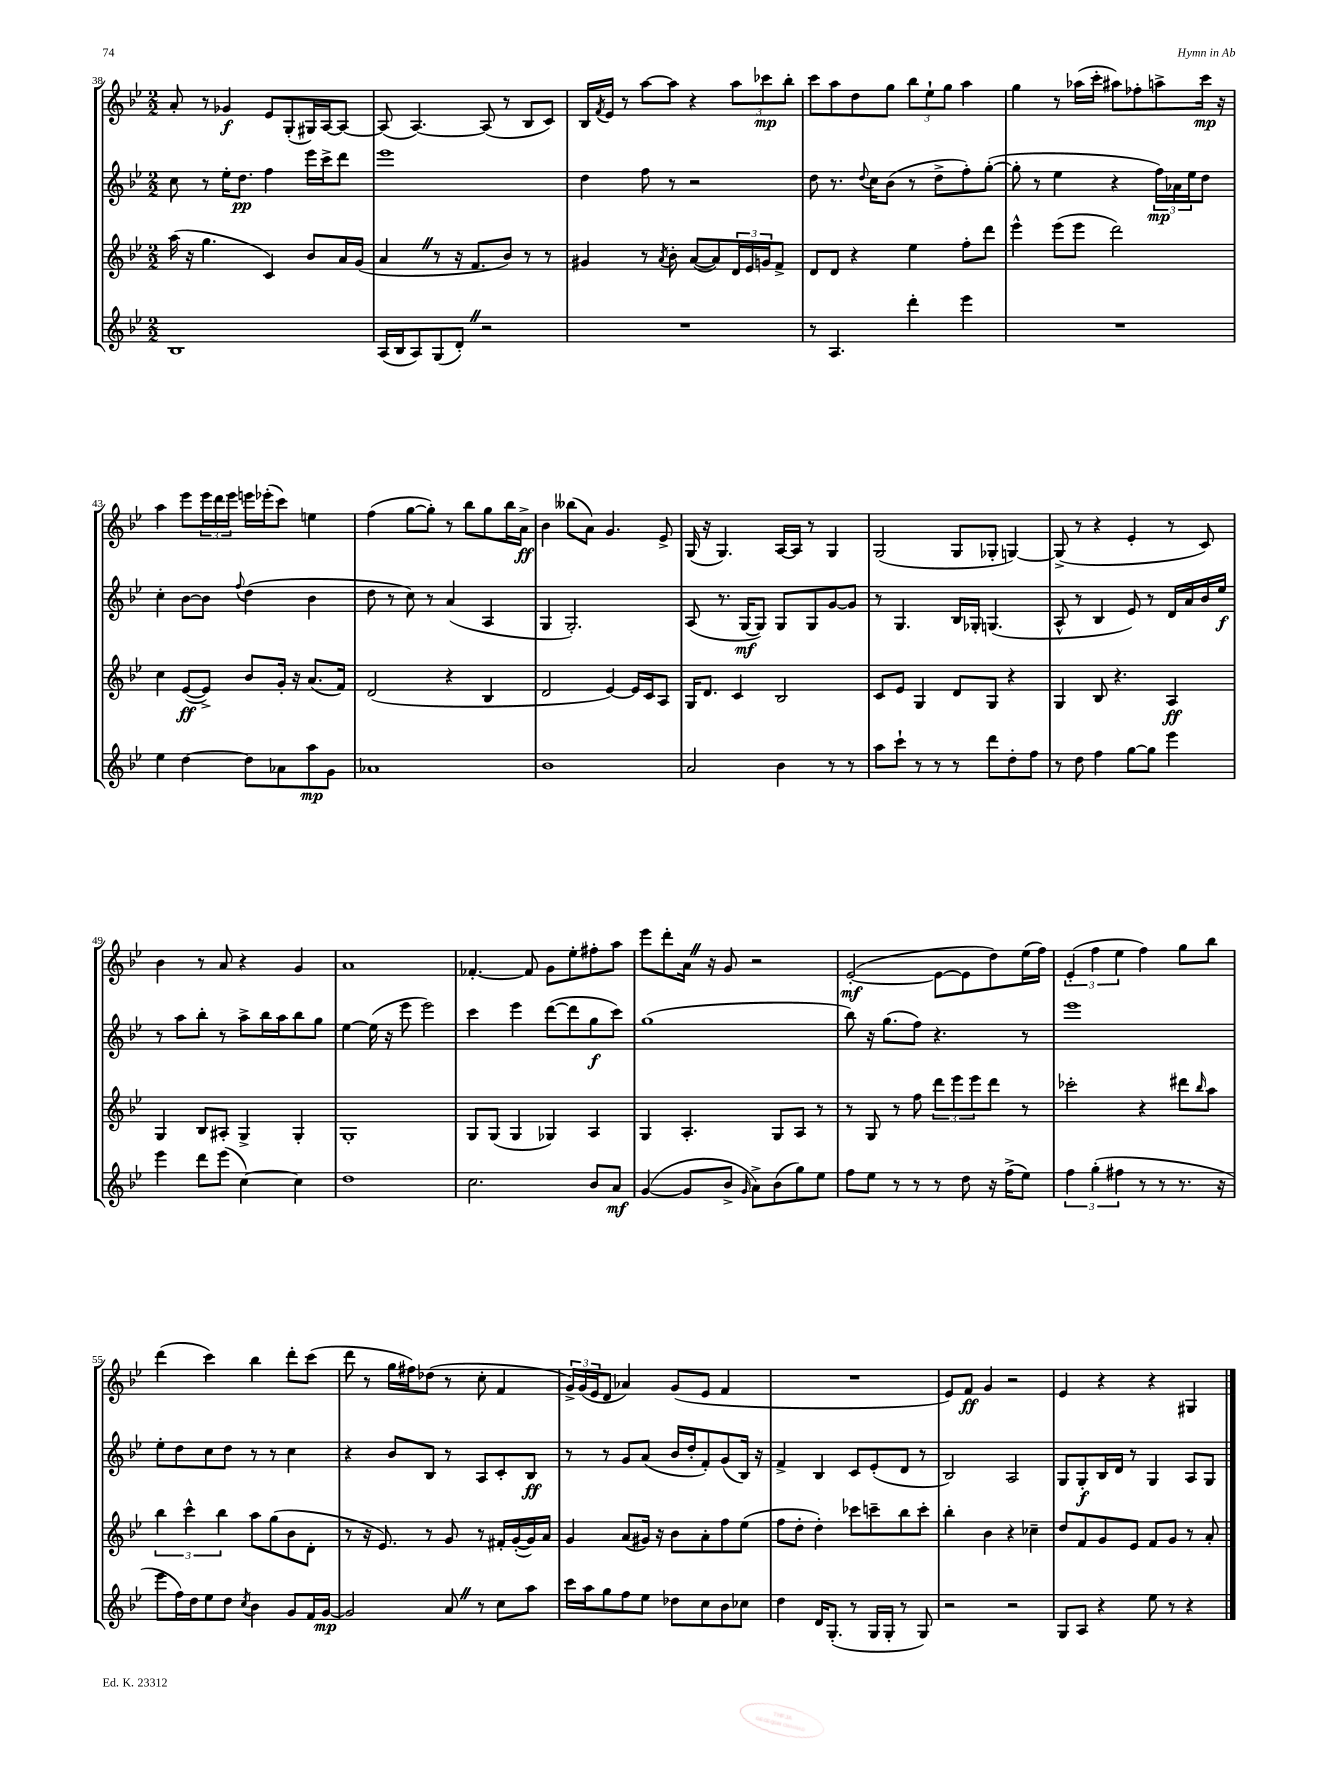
<<
\new StaffGroup <<
\new Staff = "s0" {
    \clef treble \key bes \major \numericTimeSignature \time 2/2
    a'8-. r8 ges'4\f ees'8 g8-.( gis16) a16~ a8~ |
    a8( a4.~) a8( r8 bes8 c'8) |
    bes16 \acciaccatura { f'8 } ees'16 r8 a''8~ a''8 r4 \tuplet 3/2 { a''8 ces'''8\mp bes''8-. } |
    c'''8 a''8 d''8 g''8 \tuplet 3/2 { bes''8 ees''8-! g''8 } a''4 |
    g''4 r8 aes''16( c'''16-. ais''8) fes''8-. a''8-> c'''16\mp r16 |
    a''4 ees'''8 \tuplet 3/2 { ees'''16 d'''16 ees'''16 } e'''16 ees'''16-.( c'''8) e''4 |
    f''4( g''8~ g''8-.) r8 bes''8 g''8 bes''16 a'16->\ff |
    bes'4 beses''8( a'8) g'4. ees'8-> |
    g16( r16 g4.) a16~ a16 r8 g4 |
    g2( g8 ges8-. g4~) |
    g8->( r8 r4 ees'4-. r8 c'8) |
    bes'4 r8 a'8 r4 g'4 |
    a'1 |
    fes'4.~-. fes'8 g'8 ees''8-. fis''8-. a''8 |
    ees'''8 d'''8-. a'16 \once \override BreathingSign.text = \markup { \musicglyph "scripts.caesura.straight" } \breathe r16 g'8 r2 |
    ees'2~-.\mf( ees'8~ ees'8 d''8) ees''16( f''16) |
    \tuplet 3/2 { ees'4-.( f''4 ees''4 } f''4) g''8 bes''8 |
    d'''4( c'''4) bes''4 d'''8-. c'''8( |
    d'''8 r8 g''16 fis''16) des''8( r8 c''8-. f'4 |
    \tuplet 3/2 { g'16->) g'16( ees'16 } d'8 aes'4) g'8( ees'8 f'4 |
    R1 |
    ees'8) f'8\ff g'4 r2 |
    ees'4 r4 r4 gis4 \bar "|." |
}
\new Staff = "s1" {
    \clef treble \key bes \major \numericTimeSignature \time 2/2
    c''8 r8 ees''16-. d''8.\pp f''4 ees'''16 c'''16-> d'''8 |
    ees'''1 |
    d''4 f''8 r8 r2 |
    d''8 r8. \appoggiatura { d''8 } c''16 bes'8( r8 d''8-> f''8-.) g''8~-.( |
    g''8-. r8 ees''4 r4 \tuplet 3/2 { f''16\mp) aes'16 ees''16 } d''8 |
    c''4-. bes'8~ bes'8 \appoggiatura { f''8 } d''4( bes'4 |
    d''8 r8 c''8) r8 a'4( a4 |
    g4 g2.-.) |
    a8( r8. g16~\mf g8) g8 g8 g'8~ g'8 |
    r8 g4. bes16 ges16-. g4.( |
    a8-^ r8 bes4 ees'8) r8 d'16 a'16 bes'16 ees''16\f |
    r8 a''8 bes''8-. r8 a''8-> bes''16 a''16 bes''8 g''8 |
    ees''4~ ees''16( r16 ees'''8 ees'''2) |
    c'''4 ees'''4 d'''8~( d'''8 g''8\f c'''8) |
    g''1( |
    bes''8) r16 g''8.( f''8) r4. r8 |
    ees'''1 |
    ees''8-. d''8 c''8 d''8 r8 r8 c''4 |
    r4 bes'8 bes8 r8 a8 c'8-. bes8\ff |
    r8 r8 g'8 a'8( bes'16 d''16-. f'8-.) g'8( bes16) r16 |
    f'4-> bes4 c'8 ees'8-.( d'8 r8 |
    bes2) a2 |
    g8 g8-.\f bes16 d'16 r8 g4 a8 g8 \bar "|." |
}
\new Staff = "s2" {
    \clef treble \key bes \major \numericTimeSignature \time 2/2
    a''16( r16 g''4. c'4) bes'8 a'16 g'16( |
    a'4 \once \override BreathingSign.text = \markup { \musicglyph "scripts.caesura.straight" } \breathe r8 r16 f'8. bes'8) r8 r8 |
    gis'4 r8 \acciaccatura { a'8 } bes'8-. a'8~( a'8) \tuplet 3/2 { d'16 ees'16 g'16 } f'8-> |
    d'8 d'8 r4 ees''4 f''8-. d'''8 |
    ees'''4-^ ees'''8( ees'''8 d'''2) |
    c''4 ees'8~\ff( ees'8->) bes'8 g'16-. r16 a'8.( f'16) |
    d'2( r4 bes4 |
    d'2 ees'4~) ees'16 c'16 a8 |
    g16 d'8. c'4 bes2 |
    c'8 ees'8 g4 d'8 g8 r4 |
    g4 bes8 r4. a4\ff |
    g4 bes8 ais8-. g4-> g4-. |
    g1-. |
    g8 g8( g4 ges4) a4 |
    g4 a4.-. g8 a8 r8 |
    r8 g8 r8 f''8 \tuplet 3/2 { d'''8 ees'''8 ees'''8 } d'''8 r8 |
    ces'''2-. r4 dis'''8 \grace { bes''16 } a''8 |
    \tuplet 3/2 { bes''4 c'''4-^ bes''4 } a''8 g''8( bes'8 d'8-. |
    r8 r16 ees'8.) r8 g'8 r8 fis'16-. g'16~-.( g'16) a'16 |
    g'4 a'8( gis'16) r16 bes'8 a'8-. f''8 ees''8( |
    f''8 d''8-. d''4-.) ces'''8 c'''8-- bes''8 c'''8-. |
    bes''4-. bes'4 r4 ces''4-- |
    d''8 f'8 g'8 ees'8 f'8 g'8 r8 a'8-. \bar "|." |
}
\new Staff = "s3" {
    \clef treble \key bes \major \numericTimeSignature \time 2/2
    bes1 |
    a16( bes16 a8) g8( d'8-.) \once \override BreathingSign.text = \markup { \musicglyph "scripts.caesura.straight" } \breathe r2 |
    R1 |
    r8 a4. d'''4-. ees'''4 |
    R1 |
    ees''4 d''4~ d''8 aes'8 a''8\mp g'8 |
    aes'1 |
    bes'1 |
    a'2 bes'4 r8 r8 |
    a''8 c'''8-! r8 r8 r8 d'''8 d''8-. f''8 |
    r8 d''8 f''4 g''8~ g''8 ees'''4 |
    ees'''4 d'''8 ees'''8( c''4~) c''4 |
    d''1 |
    c''2. bes'8 a'8\mf |
    g'4~( g'8 bes'8-> \grace { g'16 } a'8->) bes'8( g''8) ees''8 |
    f''8 ees''8 r8 r8 r8 d''8 r16 f''16->( ees''8) |
    \tuplet 3/2 { f''4 g''4-.( fis''4 } r8 r8 r8. r16 |
    ees'''8 f''16) d''16 ees''8 d''8 \acciaccatura { c''8 } bes'4 g'8 f'16 g'16~\mp |
    g'2 a'8 \once \override BreathingSign.text = \markup { \musicglyph "scripts.caesura.straight" } \breathe r8 c''8 a''8 |
    c'''16 a''16 g''8 f''8 ees''8 des''8 c''8 bes'8 ces''8 |
    d''4 d'16 g8.-.( r8 g16 g16-. r8 g8) |
    r2 r2 |
    g8 a8 r4 ees''8 r8 r4 \bar "|." |
}
>>
>>
\layout { \context { \Score currentBarNumber = #38 } }
